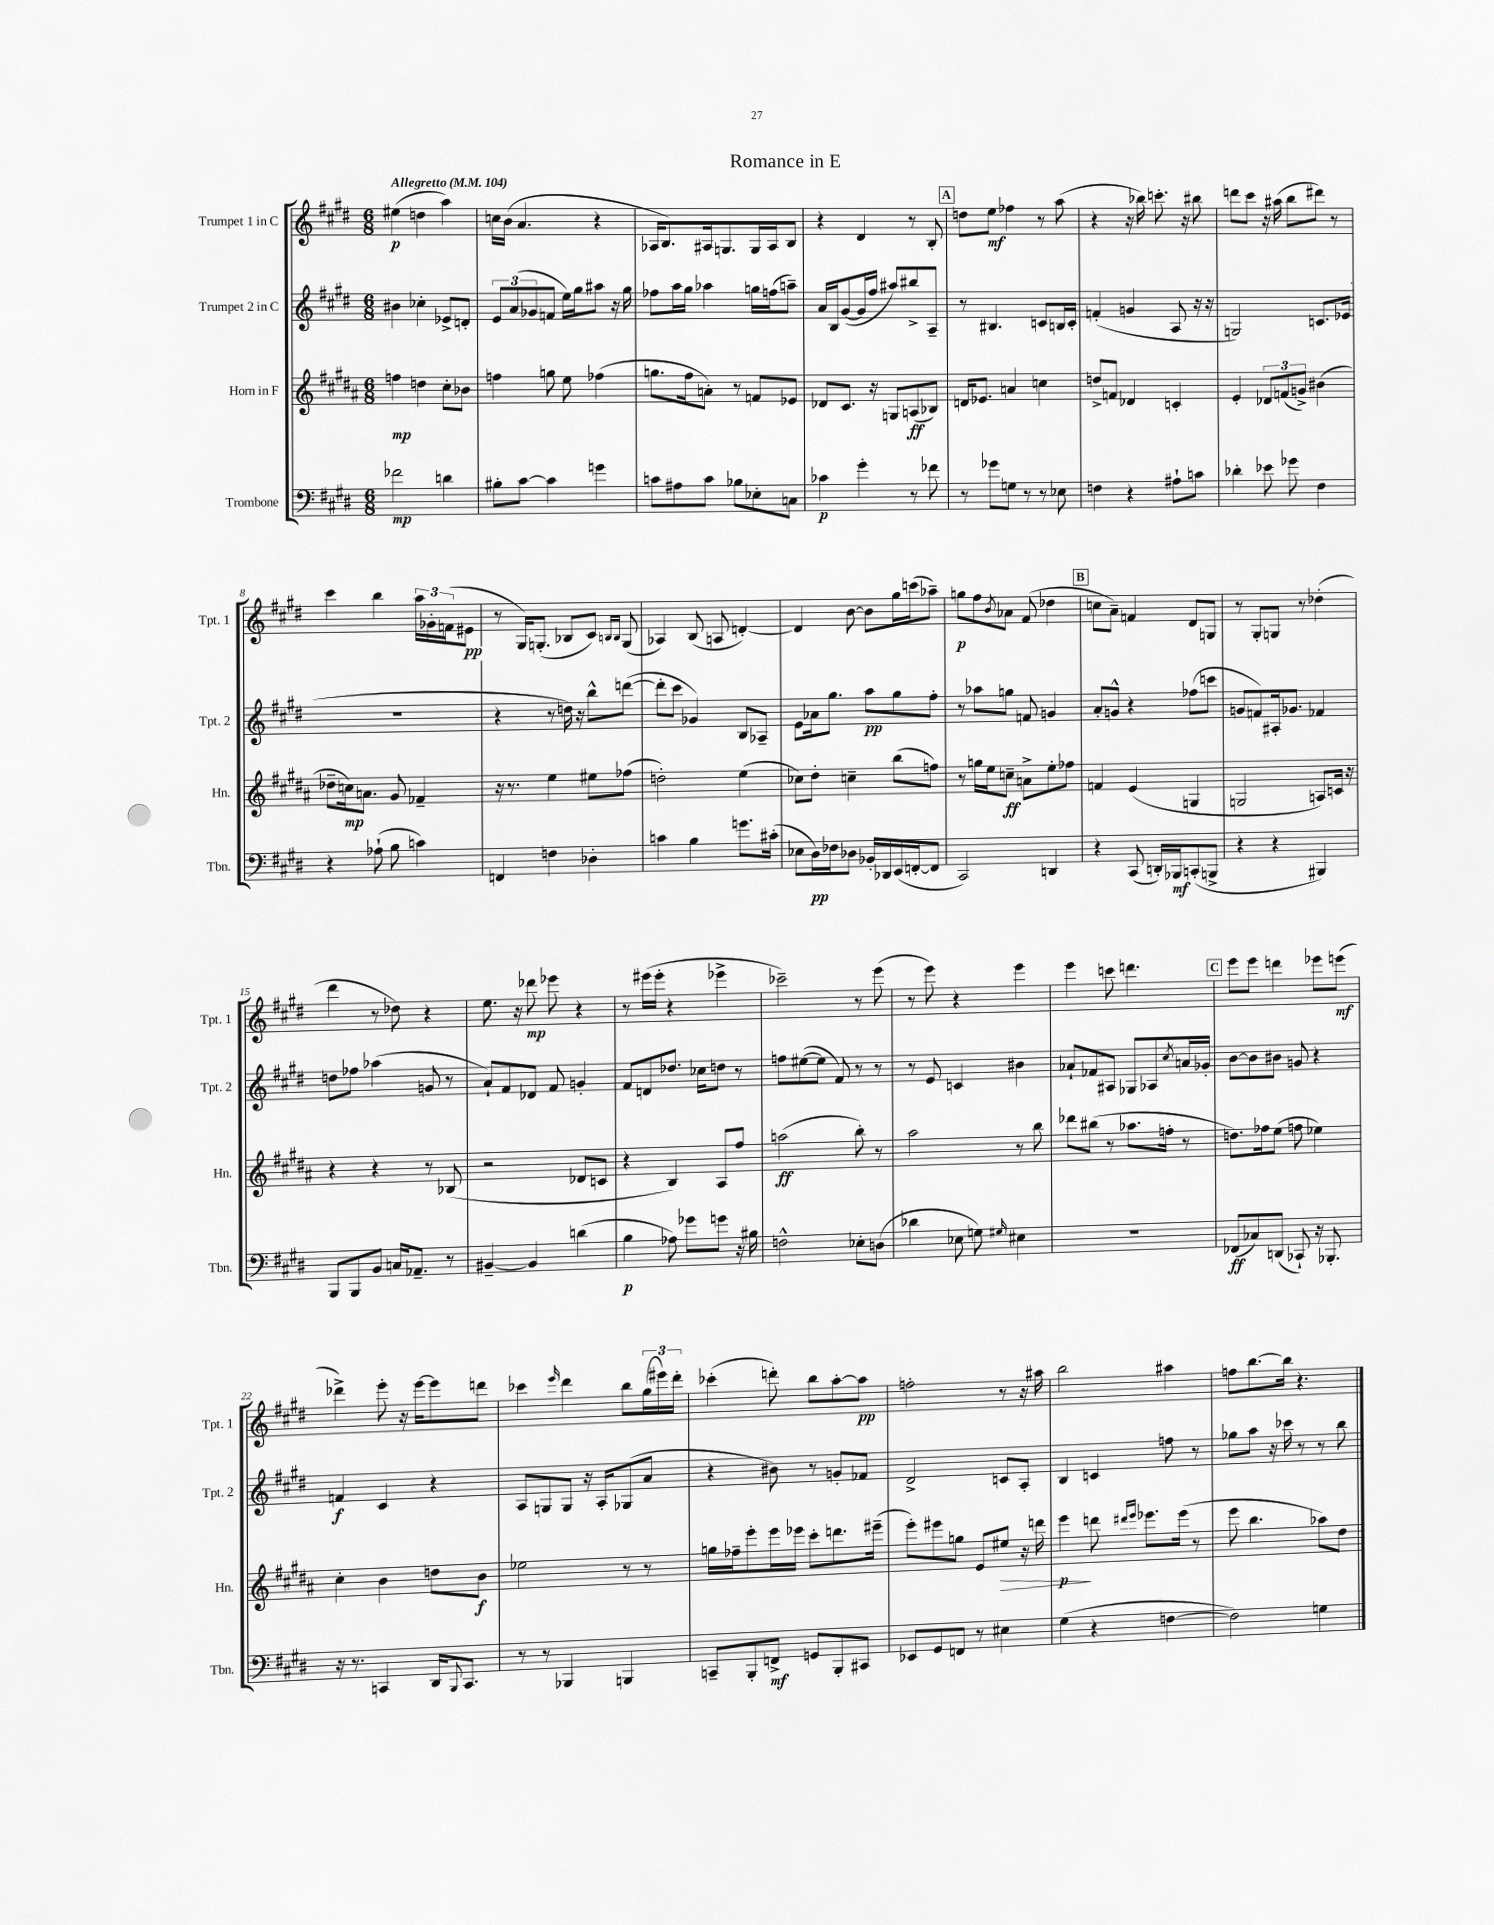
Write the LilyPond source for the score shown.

\header { title = "Romance in E" }
<<
\new StaffGroup <<
\new Staff = "s0" \with { instrumentName = "Trumpet 1 in C" shortInstrumentName = "Tpt. 1" } {
    \clef treble \key e \major \numericTimeSignature \time 6/8 \tempo "Allegretto" 4 = 104
    eis''4\p( d''4 a''4) |
    c''16 b'16( a'4. r4 |
    aes16 b8.) ais16 g8. g16 ais16 b8 |
    r4 dis'4 r8 b8-. |
    \mark \markup { \box "A" } d''8 e''8\mf fes''4 r8 a''8( |
    r4 r16 bes''16) c'''8.-. r16 bis''8 |
    d'''8 cis'''8 r16 ais''16( b''8 dis'''8) r8 |
    cis'''4 b''4 \tuplet 3/2 { a''16 ges'16-. f'16( } eis'8\pp |
    r8 gis16) g8.-.( bes8 cis'8) \grace { b16 b16 } g8( |
    aes4) b8( a8 d'4~-.) |
    d'4 b'8~ b'8 gis''16 c'''16( aes''8--) |
    g''8\p fis''8 \acciaccatura { b'8 } aes'8 fis'8( des''4 |
    \mark \markup { \box "B" } c''8 a'8--) f'4 dis'8 g8 |
    r8 gis8-. g8 r8 des''4-.( |
    dis'''4 r8 des''8) r4 |
    e''8. r16 des'''8\mp ees'''8 r4 |
    r8 eis'''16( eis'''16-. r4 ees'''4-> |
    ces'''2--) r8 e'''8( |
    r8 e'''8) r4 e'''4 |
    e'''4 c'''8 d'''4. |
    \mark \markup { \box "C" } e'''8 e'''8 d'''4 ees'''8 e'''8\mf( |
    des'''4->) e'''8-. r16 e'''16~ e'''8 d'''8 |
    ces'''4 \grace { e'''16 } dis'''4 b''8 \tuplet 3/2 { gis''16( eis'''16) dis'''16-. } |
    ces'''4-.( d'''8-.) b''8 a''8~-. a''8\pp |
    f''2-. r8 r16 ais''16 |
    b''2 ais''4 |
    f''8 b''8.~ b''16 r4. \bar "|." |
}
\new Staff = "s1" \with { instrumentName = "Trumpet 2 in C" shortInstrumentName = "Tpt. 2" } {
    \clef treble \key e \major \numericTimeSignature \time 6/8
    bis'4 ces''4-. ees'8-> d'8-. |
    \tuplet 3/2 { e'8 a'8( ges'8 } f'8 e''16) gis''16 ais''8 r16 gis''16 |
    fes''8 a''16 gis''16 aes''4 g''16 f''16( a''8--) |
    a'16 b16 gis'8~( gis'16 fis''16 ais''8) bis''8-> a8-- |
    \mark \markup { \box "A" } r8 bis4. c'8 b16 c'16-. |
    f'4-.( g'4 a8 r16 r16 |
    g2) c'8. ees'16( |
    R2. |
    r4 r8 d''16) r16 b''8-^ d'''8~( |
    d'''8-. cis'''8 ges'4) b8 aes8-- |
    e'8 aes'16 gis''8. a''8\pp gis''8 fis''8-. |
    r8 aes''8 g''8 f'8 g'4 |
    \mark \markup { \box "B" } a'8-. g'8-^ r4 fes''8( c'''8 |
    g'8 f'8) ais16-. ges'8. fes'4 |
    d''8 fes''8 aes''4( g'8 r8 |
    a'8-!) fis'8 des'8 fis'8 g'4-. |
    fis'8 d'8 des''8. ces''16 d''8 r8 |
    f''8 eis''8~( eis''8 fis'8) r8 r8 |
    r8 e'8 c'4 bis'4 |
    aes'8-! fes'8 ais8 ges8 aes8 \acciaccatura { cis''8 } a'16 ges'16-. |
    \mark \markup { \box "C" } b'8~ b'8 bis'8 g'8 r4 |
    f'4\f cis'4 r4 |
    a8 g8 g8 r16 a16-. ges8( a'8 |
    r4 bis'8) r8 g'8-. fes'8 |
    dis'2-> c'8 a8-. |
    b4 c'4 f''8 r8 |
    ges''8 a''8 r16 ces'''16 r8 r8 b''8 \bar "|." |
}
\new Staff = "s2" \with { instrumentName = "Horn in F" shortInstrumentName = "Hn." } {
    \clef treble \key b \major \numericTimeSignature \time 6/8
    f''4\mp d''4 cis''8-. bes'8 |
    f''4 g''8 e''8 fes''4( |
    g''8. fis''16 a'8-.) r8 f'8 ees'8 |
    des'8 cis'8. r16 g8 a8\ff( bes8) |
    \mark \markup { \box "A" } d'16 ees'8. a'4 c''4 |
    d''8-> f'8 des'4 c'4-. |
    e'4-. \tuplet 3/2 { des'8 f'8( g'8->) } bis'4( |
    des''8-- c''16\mp) a'8. gis'8 fes'4-- |
    r16 r8. e''4 eis''8 fes''8( |
    d''2-.) e''4( |
    ces''8) dis''8-. c''4-- b''8( f''8) |
    r8 g''16 e''16 c''8--\ff a'8-> e''8-. fes''8 |
    \mark \markup { \box "B" } f'4 e'4( g4 |
    g2 a8) c'16 r16 |
    r4 r4 r8 bes8( |
    r2 des'8 c'8 |
    r4 b4) ais8 fis''8 |
    a''2\ff( b''8-.) r8 |
    ais''2 r8 b''8 |
    des'''8 bis''8( r8 aes''8. f''16-. r8 |
    \mark \markup { \box "C" } d''8.) fes''16 e''8( f''8 ees''4) |
    cis''4-. b'4 d''8 b'8\f |
    ees''2 r8 r8 |
    g''16 fes''16-- e'''8-. e'''16 ees'''16 cis'''8-. d'''8. eis'''16--( |
    e'''8-.) eis'''8 g''8 e'8 eis''8\> r16 d'''16 |
    e'''4\p\! d'''8 \grace { dis'''16 e'''16 } ees'''8. ees'''16( r8 |
    e'''8 b''4. aes''8) dis''8 \bar "|." |
}
\new Staff = "s3" \with { instrumentName = "Trombone" shortInstrumentName = "Tbn." } {
    \clef bass \key e \major \numericTimeSignature \time 6/8
    fes'2\mp d'4 |
    bis8-. cis'8~ cis'4 g'4 |
    c'8 ais8 c'8 bes8 ees8-. c8 |
    ces'4\p gis'4-. r8 fes'8 |
    \mark \markup { \box "A" } r8 ges'8 g8 r8 r8 ees8 |
    f4 r4 ais8-! c'8 |
    des'4-. ees'8 ges'8 fis4 |
    r4 aes8-!( b8 c'4) |
    f,4 f4 des4-. |
    c'4 b4 g'8. cis'16-.( |
    ees8 dis16\pp) fes16 des8 bes,16-. des,16 e,16( f,16~-. f,8 |
    cis,2) d,4 |
    \mark \markup { \box "B" } r4 cis,8( d,16-.) bes,,16\mf c,8-.( b,,8-> |
    r4 r4 bis,,4) |
    b,,8 b,,8 b,8 c16 aes,8.-- r8 |
    bis,4~-- bis,4 d'4( |
    b4\p aes8) ges'8 g'8 r16 bis16 |
    f2-^ ees8-. d8( |
    des'4 ees8 g8) \grace { gis16 } eis4 |
    R2. |
    \mark \markup { \box "C" } fes,8\ff( ces8) d,8( ces,8-!) r16 bes,,8.-. |
    r16 r8. c,4 dis,16 \appoggiatura { b,,8 } c,8. |
    r8 r8 bes,,4 b,,4 |
    c,8-- b,,8-. f,8->\mf g,8 b,,8-. cis,8 |
    ees,8 gis,8 f,8 r8 eis4 |
    gis4( r4 f4~ |
    f2) g4 \bar "|." |
}
>>
>>
